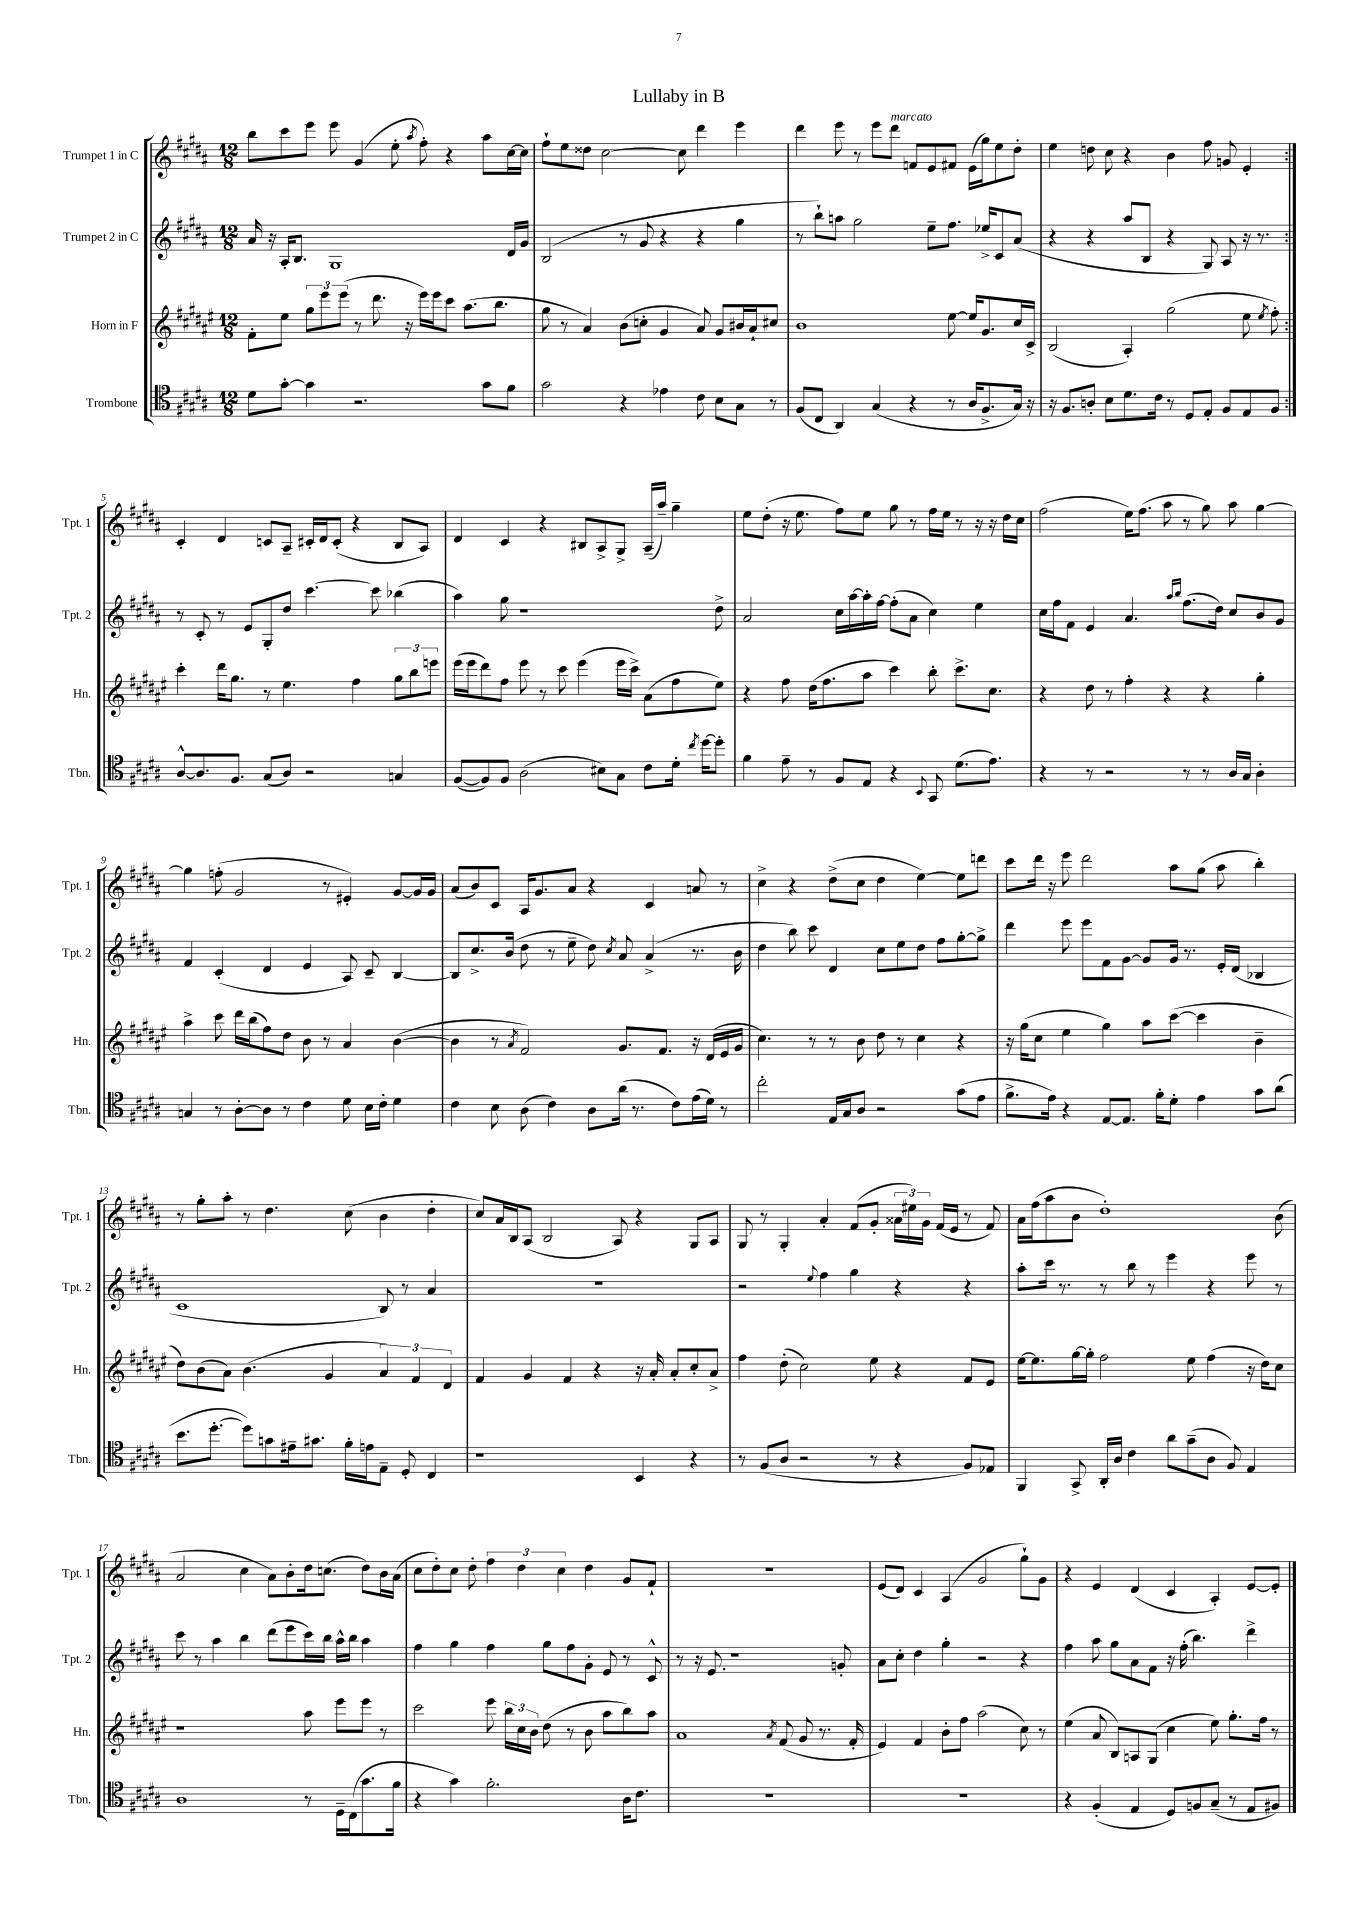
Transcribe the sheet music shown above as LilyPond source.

\header { title = "Lullaby in B" }
<<
\new StaffGroup <<
\new Staff = "s0" \with { instrumentName = "Trumpet 1 in C" shortInstrumentName = "Tpt. 1" } {
    \clef treble \key b \major \numericTimeSignature \time 12/8
    \autoBeamOff \repeat volta 2 { b''8[ cis'''8 e'''8] e'''8 gis'4( e''8-. \acciaccatura { ais''8 } fis''8-.) r4 ais''8[ cis''16~ cis''16] |
    fis''8[-! e''8 disis''8] cis''2~ cis''8 dis'''4 e'''4 |
    dis'''4 e'''8 r8 e'''8[ dis'''8]^\markup { \italic "marcato" } f'8[ e'8 fis'8] e'16[( gis''16) e''8 dis''8]-. |
    e''4 d''8 cis''8 r4 b'4 fis''8 g'8 e'4-. | }
    cis'4-. dis'4 c'8[ ais8]-- cis'16[-. dis'16 cis'8]-.( r4 b8[ ais8]) |
    dis'4 cis'4 r4 bis8[ ais8-> gis8]-> ais16[--( ais''16]--) gis''4-- |
    e''8[ dis''8]-.( r16 e''8. fis''8[) e''8] gis''8 r8 fis''16[ e''16] r8 r16 r16 dis''16[ cis''16] |
    fis''2( e''16[) fis''8.]( ais''8 r8 gis''8) ais''8 gis''4~ |
    gis''4 f''8-.( gis'2 r8 eis'4-.) gis'8[~ gis'16 gis'16] |
    ais'8[( b'8) cis'8] ais16[ gis'8. ais'8] r4 cis'4 a'8 r8 |
    cis''4-> r4 dis''8[->( cis''8] dis''4 e''4~) e''8[ d'''8] |
    cis'''8[ dis'''16] r16 e'''8 dis'''2 ais''8[ gis''8]( ais''8 b''4-.) |
    r8 gis''8[-. ais''8]-. r8 dis''4. cis''8( b'4 dis''4-. |
    cis''8[) ais'16 b16 ais8]( b2 ais8) r4 gis8[ ais8] |
    gis8 r8 gis4-. ais'4-. fis'8[( gis'8]-. \tuplet 3/2 { aisis'16[ eis''16) gis'16] } fis'16[( e'16] r8 fis'8) |
    ais'16[ fis''16( ais''8 b'8] dis''1-.) b'8( |
    ais'2 cis''4 ais'8[) b'8-. dis''16 c''8.]( dis''8[) b'16 ais'16]( |
    cis''8[ dis''8-.) cis''8] dis''8-. \tuplet 3/2 { fis''4 dis''4 cis''4 } dis''4 gis'8[ fis'8]-! |
    R1. |
    e'8[( dis'8]) cis'4 ais4( gis'2 gis''8[-!) gis'8] |
    r4 e'4 dis'4( cis'4 ais4-.) e'8[~ e'8]-. \bar "|." |
}
\new Staff = "s1" \with { instrumentName = "Trumpet 2 in C" shortInstrumentName = "Tpt. 2" } {
    \clef treble \key b \major \numericTimeSignature \time 12/8
    \autoBeamOff \repeat volta 2 { ais'16 r16 ais16[-. b8.] gis1 dis'16[ gis'16] |
    b2( r8 gis'8 r4 r4 gis''4 |
    r8 b''8[-!) a''8] gis''2 e''8[-- fis''8.] ees''16[-> cis'8 ais'8]( |
    r4 r4 ais''8[ b8] r4 gis8) ais8 r16 r8. | }
    r8 cis'8-. r8 e'8[ gis8-. dis''8] cis'''4.~ cis'''8 bes''4( |
    ais''4) gis''8 r1 dis''8-> |
    ais'2 cis''16[ ais''16~ ais''16-. fis''16]~ fis''8[-.( ais'8] cis''4) e''4 |
    cis''16[ fis''16 fis'8] e'4 ais'4. \grace { ais''16[ b''16] } fis''8.[( dis''16]) cis''8[ b'8 gis'8] |
    fis'4 cis'4-.( dis'4 e'4 ais8) cis'8-- b4~ |
    b8[ cis''8.-> b'16]( dis''8 r8 e''8-- dis''8) \acciaccatura { cis''8 } ais'8 ais'4->( r8. b'16 |
    dis''4 b''8) cis'''8 dis'4 cis''8[ e''8 dis''8] fis''8[ gis''8~-. gis''8]-> |
    dis'''4 e'''8 e'''8[ fis'8 gis'8]~ gis'8[ gis'16] r8. e'16[-. dis'16]( bes4 |
    cis'1 b8) r8 ais'4 |
    R1. |
    r2 \appoggiatura { e''8 } fis''4 gis''4 r4 r4 |
    ais''8[-. cis'''16] r8. r8 b''8 r8 e'''4 r4 e'''8 r8 |
    cis'''8 r8 ais''4 b''4 dis'''8[( e'''8 cis'''16) b''16] ais''16[-^ b''16] ais''4 |
    fis''4 gis''4 fis''4 gis''8[ fis''8 gis'8]-. e'8 r8 cis'8-^ |
    r8 r16 e'8. r1 g'8-. |
    ais'8[ cis''8]-. dis''4 gis''4-. r2 r4 |
    fis''4 ais''8 gis''8[ ais'8 fis'8] r16 fis''16-.( b''4.) dis'''4-> \bar "|." |
}
\new Staff = "s2" \with { instrumentName = "Horn in F" shortInstrumentName = "Hn." } {
    \clef treble \key fis \major \numericTimeSignature \time 12/8
    \autoBeamOff \repeat volta 2 { fis'8[-. eis''8] \tuplet 3/2 { gis''8[ eis'''8 eis'''8]( } r8 dis'''8. r16 eis'''16[) eis'''16 cis'''8] ais''8.[( b''8.] |
    gis''8 r8 ais'4) b'8[( c''8]-. gis'4 ais'8) gis'8[ bis'16 ais'16-! cis''8] |
    b'1 eis''8~ eis''16[ gis'8. cis''16 cis'16]-> |
    b2( ais4-.) gis''2( eis''8 \acciaccatura { eis''8 } fis''8-.) | }
    cis'''4-. dis'''16[ gis''8.] r8 eis''4. fis''4 \tuplet 3/2 { gis''8[ b''8 e'''8] } |
    eis'''16[( eis'''16 dis'''8) fis''8] eis'''8 r8 cis'''8 eis'''4( eis'''16[ cis'''16]->) ais'8[( fis''8 eis''8]) |
    r4 fis''8 dis''16[( fis''8. ais''8] cis'''4) b''8-. cis'''8.[-> cis''8.] |
    r4 dis''8 r8 fis''4-. r4 r4 gis''4-. |
    ais''4-> cis'''8 dis'''16[ b''16( fis''8) dis''8] b'8 r8 ais'4 b'4~( |
    b'4 r8 \acciaccatura { ais'8 } fis'2) gis'8.[ fis'8.] r16 dis'16[( eis'16 gis'16] |
    cis''4.) r8 r8 b'8 dis''8 r8 cis''4 r4 |
    r16 gis''16[( cis''8] eis''4 gis''4) ais''8[ cis'''8]~( cis'''4 b'4-- |
    dis''8[) b'8( ais'8]) b'4.( gis'4 \tuplet 3/2 { ais'4) fis'4 dis'4 } |
    fis'4 gis'4 fis'4 r4 r16 ais'16-. ais'8[-. cis''8-. ais'8]-> |
    fis''4 dis''8-.( cis''2) eis''8 r4 fis'8[ eis'8] |
    eis''16[~ eis''8. gis''16~ gis''16]-. fis''2 eis''8 fis''4( r16 dis''16[) cis''8] |
    r1 ais''8 eis'''8[ eis'''8] r8 |
    cis'''2 eis'''8 \tuplet 3/2 { b''16[ cis''16 b'16] } dis''8( r8 b'8 ais''8[ b''8) ais''8] |
    ais'1 \acciaccatura { ais'8 } fis'8( gis'8 r8. fis'16-. |
    eis'4) fis'4 b'8[-. fis''8] ais''2( cis''8) r8 |
    eis''4( ais'8 b8[) a8 gis8]( cis''4 eis''8) gis''8.[-. fis''16] r8 \bar "|." |
}
\new Staff = "s3" \with { instrumentName = "Trombone" shortInstrumentName = "Tbn." } {
    \clef tenor \key b \major \numericTimeSignature \time 12/8
    \autoBeamOff \repeat volta 2 { dis'8[ gis'8]~-. gis'4 r2. gis'8[ fis'8] |
    gis'2 r4 ees'4 cis'8 b8[ gis8] r8 |
    fis8[( cis8] ais,4) gis4( r4 r8 ais16[ fis8.-> gis16]) r16 |
    r16 fis8.[ a8]-. b8[ dis'8. cis'16] r8 dis8[ e8]-. fis8[ e8 fis8] | }
    ais8[~-^ ais8. fis8.] gis8[( ais8]) r2 g4 |
    fis8[~( fis8) fis8] ais2( bis8[) gis8] cis'8[ dis'16]-. \acciaccatura { cis''8 } dis''16[~ dis''8]-. |
    fis'4 e'8-- r8 fis8[ e8] r4 \appoggiatura { b,8 } gis,8 dis'8.[( e'8.]) |
    r4 r8 r2 r8 r8 ais16[ gis16] ais4-. |
    g4 r8 ais8[~-. ais8] r8 cis'4 dis'8 b16[ cis'16]-. dis'4 |
    cis'4 b8 ais8( cis'4) ais8[ ais'16]( r8. cis'8[) e'16( dis'16]) r8 |
    cis''2-. e16[ gis16 ais8] r2 gis'8[( e'8] |
    fis'8.[-> e'16]) r4 e8[~ e8.] fis'16[-. dis'8]-. e'4 gis'8[ ais'8]( |
    b'8.[ dis''8.]~-. dis''8[) g'8 eis'16-- gis'8.] fis'16[-. e'16 e8]-- dis8-. cis4 |
    r1 b,4 r4 |
    r8 fis8[( ais8] r2 r8 r4 fis8[) ees8] |
    fis,4 gis,8-> ais,16[-. ais16] cis'4 ais'8[ gis'8--( ais8] fis8) e4 |
    ais1 r8 dis16[-- cis16( gis'8. fis'16] |
    r4 gis'4) fis'2.-. ais16[ cis'8.] |
    R1. |
    R1. |
    r4 fis4-.( e4 dis8[) f8 gis8]--( r8 e8[ fis8]) \bar "|." |
}
>>
>>
